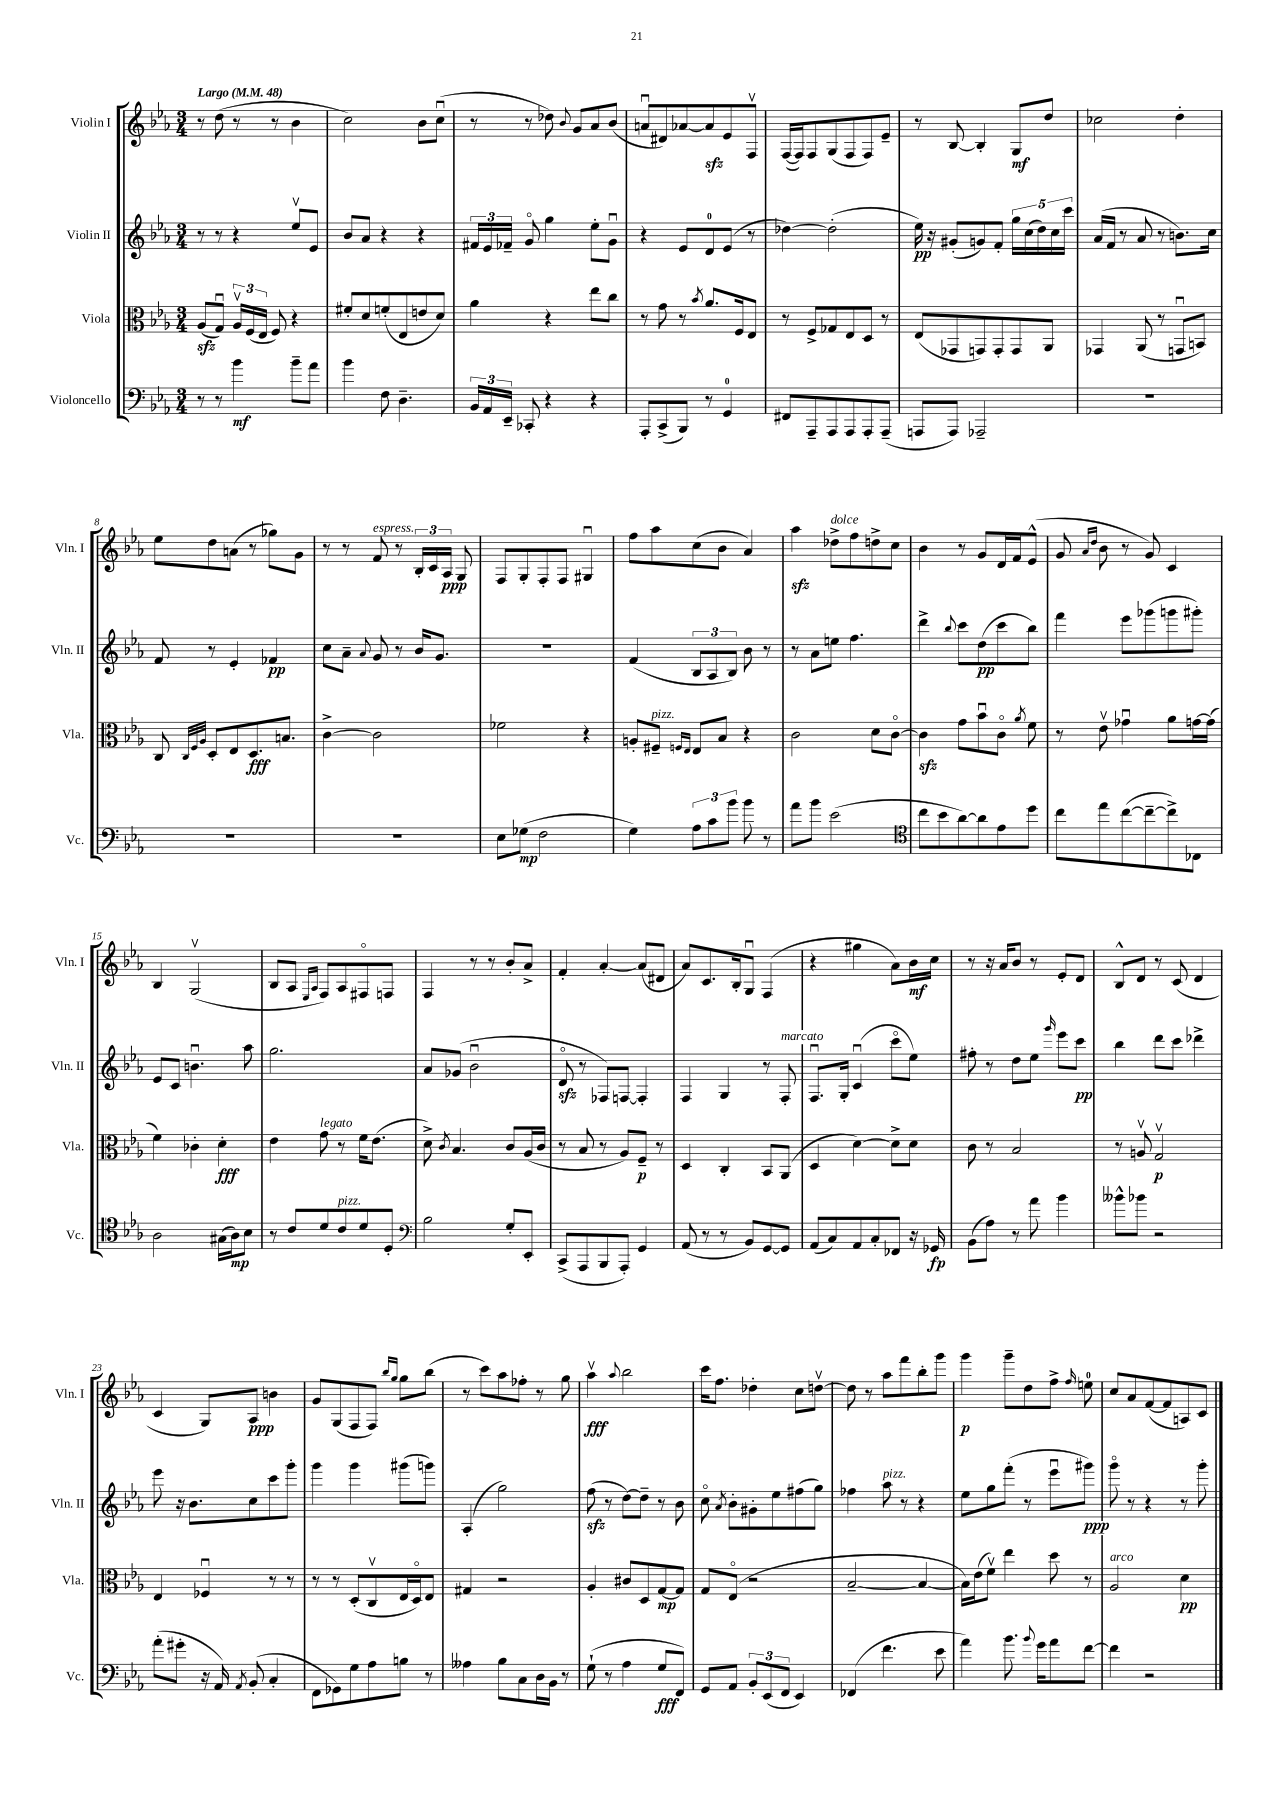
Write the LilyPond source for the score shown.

<<
\new StaffGroup <<
\new Staff = "s0" \with { instrumentName = "Violin I" shortInstrumentName = "Vln. I" } {
    \clef treble \key ees \major \numericTimeSignature \time 3/4 \tempo "Largo" 4 = 48
    \autoBeamOff r8 d''8( r8 r8 bes'4 |
    c''2) bes'8[ c''8]\downbow( |
    r8 r8 des''8) \appoggiatura { bes'8 } g'8[ aes'8 bes'8]( |
    a'8[\downbow dis'8) aes'8~ aes'8\sfz ees'8 f8]\upbow |
    f16[~( f16) f8 g8( f8 f8) ees'8]-- |
    r8 bes8~ bes4-. g8[\mf d''8] |
    ces''2 d''4-. |
    ees''8[ d''8 a'8]( r8 ges''8[) g'8] |
    r8 r8 f'8^\markup { \italic "espress." } r8 \tuplet 3/2 { bes16[-. c'16 aes16]\ppp } g8 |
    f8[ g8-. f8-. f8] gis4\downbow |
    f''8[ aes''8 c''8( bes'8] aes'4) |
    aes''4\sfz des''8[->^\markup { \italic "dolce" } f''8 d''8-> c''8] |
    bes'4 r8 g'8[ d'16 f'16 ees'8]-^( |
    g'8 \grace { aes'16[ d''16] } bes'8 r8 g'8) c'4 |
    bes4 g2\upbow( |
    bes8[ aes8] \grace { ees16[ aes16] } f8[) aes8 fis8\flageolet f8] |
    f4 r8 r8 bes'8[-. aes'8]-> |
    f'4-. aes'4~-. aes'8[( dis'8] |
    aes'8[) c'8. bes16-. g8]\downbow f4( |
    r4 gis''4 aes'8[) bes'16\mf c''16] |
    r8 r16 aes'16[ bes'8] r8 ees'8[-. d'8] |
    bes8[-^ d'8] r8 c'8( d'4 |
    c'4 g8[) aes8]\ppp b'4 |
    g'8[ g8( f8 f8]) \grace { bes''16[ g''16] } g''8[ bes''8]( |
    r8 c'''8[) aes''8 fes''8]-. r8 g''8 |
    aes''4\upbow\fff \appoggiatura { aes''8 } bes''2 |
    c'''16[ f''8.] des''4-. c''8[ d''8]~\upbow |
    d''8 r8 aes''8[ f'''8 bes''8-. g'''8] |
    g'''4\p g'''8[-- d''8 f''8]-> \grace { f''16 } e''8-0 |
    c''8[ aes'8 f'8~( f'8 a8) c'8] \bar "|." |
}
\new Staff = "s1" \with { instrumentName = "Violin II" shortInstrumentName = "Vln. II" } {
    \clef treble \key ees \major \numericTimeSignature \time 3/4
    \autoBeamOff r8 r8 r4 ees''8[\upbow ees'8] |
    bes'8[ aes'8] r4 r4 |
    \tuplet 3/2 { fis'16[ ees'16 fes'16]-- } g'8\flageolet g''4 ees''8[-. g'8]\downbow |
    r4 ees'8[ d'8-0 ees'8]( r8 |
    des''4~) des''2-.( |
    ees''16\pp) r16 gis'8[-.( g'8) f'8]-. \tuplet 5/4 { g''16[ c''16( d''16) c''16 c'''16] } |
    aes'16[( f'16] r8 aes'8 r8 b'8.[) c''16] |
    f'8 r8 ees'4-. fes'4\pp |
    c''8[ aes'8]-- \appoggiatura { aes'8 } g'8 r8 bes'16[ g'8.] |
    R2. |
    f'4( \tuplet 3/2 { bes8[ aes8 bes8]) } bes'8 r8 |
    r8 aes'8[ e''8] f''4. |
    d'''4-> \appoggiatura { bes''8 } c'''8[ d''8\pp( c'''8 bes''8]) |
    f'''4 ees'''8[ ges'''8( g'''8 gis'''8]-.) |
    ees'8[ c'8] b'4.\downbow aes''8 |
    g''2. |
    aes'8[ ges'8]( bes'2\downbow |
    d'8\flageolet\sfz r8 fes8[) f8]~ f4-. |
    f4 g4 r8 f8-.^\markup { \italic "marcato" } |
    f8.[\downbow g16]-. c'4\downbow( c'''8[\flageolet ees''8]) |
    fis''8-. r8 d''8[ ees''8] \grace { g'''16 } ees'''8[ c'''8]\pp |
    bes''4 d'''8[ c'''8] des'''4-> |
    ees'''8 r16 bes'8.[ c''8 c'''8 g'''8]-. |
    g'''4 g'''4 gis'''8[( g'''8]) |
    aes4-.( g''2) |
    f''8\sfz( r8 d''8[~) d''8]-- r8 bes'8 |
    c''8\flageolet \acciaccatura { aes'8 } bes'8[-. gis'8-. ees''8 fis''8( g''8]) |
    fes''4 aes''8^\markup { \italic "pizz." } r8 r4 |
    ees''8[ g''8 f'''8]-.( r8 ees'''8[\downbow gis'''8]\ppp) |
    g'''8\flageolet r8 r4 r8 g'''8-. \bar "|." |
}
\new Staff = "s2" \with { instrumentName = "Viola" shortInstrumentName = "Vla." } {
    \clef alto \key ees \major \numericTimeSignature \time 3/4
    \autoBeamOff aes8[\sfz( g8]\downbow) \tuplet 3/2 { aes16[\upbow f16( ees16] } f8) r4 |
    fis'8[-. d'8 f'8-.( ees8 e'8 d'8]) |
    aes'4 r4 ees''8[ c''8] |
    r8 g'8 r8 \acciaccatura { bes'8 } aes'8.[ f16 ees8] |
    r8 f8[-> ges8 ees8 d8] r8 |
    ees8[( ges,8 g,8) g,8-. g,8 aes,8] |
    ges,4 aes,8( r8 g,8[\downbow b,8]) |
    c8 \grace { c32[ f32 aes32] } d8[-. ees8 d8.\fff b8.] |
    c'4~-> c'2 |
    fes'2 r4 |
    a8[-. fis8]--^\markup { \italic "pizz." } \grace { f16[ ees16] } ees8[ bes8] r4 |
    c'2 d'8[ c'8]~\flageolet |
    c'4\sfz g'8[ bes'8\downbow c'8]\flageolet \acciaccatura { aes'8 } f'8 |
    r8 ees'8\upbow ges'4\downbow aes'8[ g'16~ g'16]( |
    f'4) ces'4-. d'4-.\fff |
    ees'4 g'8^\markup { \italic "legato" } r8 f'16[ ees'8.]( |
    d'8->) \acciaccatura { c'8 } bes4. c'8[ aes16( c'16] |
    r8 bes8 r8 aes8[) f8]--\p r8 |
    d4 c4-. bes,8[ aes,8]( |
    d4 d'4~) d'8[-> d'8] |
    c'8 r8 bes2 |
    r8 a8\upbow g2\upbow\p |
    ees4 fes4\downbow r8 r8 |
    r8 r8 d8[-.( c8\upbow ees16 d16\flageolet) ees8] |
    gis4 r2 |
    aes4-. cis'8[ d8 g8~\mp g8] |
    g8[ ees8]\flageolet( r2 |
    bes2~-- bes4~ |
    bes16[) ees'16( f'8]\upbow) ees''4 d''8 r8 |
    aes2^\markup { \italic "arco" } d'4\pp \bar "|." |
}
\new Staff = "s3" \with { instrumentName = "Violoncello" shortInstrumentName = "Vc." } {
    \clef bass \key ees \major \numericTimeSignature \time 3/4
    \autoBeamOff r8 r8 bes'4\mf bes'8[-- aes'8] |
    bes'4 f8 d4.-- |
    \tuplet 3/2 { bes,16[ aes,16 ees,16]-- } ces,8-. r4 r4 |
    aes,,8[-. c,8->( bes,,8]) r8 g,4-0 |
    fis,8[ aes,,8-- aes,,8 aes,,8 aes,,8-. aes,,8]--( |
    a,,8[ a,,8]) aes,,2-- |
    R2. |
    R2. |
    R2. |
    ees8[ ges8]\mp( f2 |
    g4) \tuplet 3/2 { aes8[ c'8 bes'8] } bes'8 r8 |
    aes'8[ bes'8] ees'2( |
    \clef tenor c''8[ bes'8 aes'8~) aes'8 ees'8 d''8] |
    c''8[ ees''8 c''8~( c''8~-- c''8->) ces8] |
    aes2 gis16[( aes16\mp) bes8] |
    r8 c'8[ d'8 c'8^\markup { \italic "pizz." } d'8 d8]-. |
    \clef bass bes2 g8[-. ees,8]-. |
    c,8[->( aes,,8 bes,,8 aes,,8]-.) g,4 |
    aes,8( r8 r8 bes,8[) g,8~ g,8] |
    aes,8[( c8) aes,8 c8-. fes,8] r16 ges,16\fp |
    bes,8[( aes8]) r8 aes'8 bes'4 |
    beses'8[-^ bes'8] r2 |
    aes'8[-.( gis'8]-. r16 aes,16) \acciaccatura { aes,8 } bes,8-.( c4-. |
    f,8[ ges,8) g8 aes8 b8] r8 |
    aeses4 bes8[ c8 d16 bes,16] r8 |
    g8-!( r8 aes4 g8[\fff f,8]) |
    g,8[ aes,8] \tuplet 3/2 { bes,8[-. ees,8( f,8] } ees,4) |
    fes,4( f'4. ees'8 |
    aes'4) bes'8. \appoggiatura { bes'8 } g'16[ aes'8 f'8]~ |
    f'4 r2 \bar "|." |
}
>>
>>
